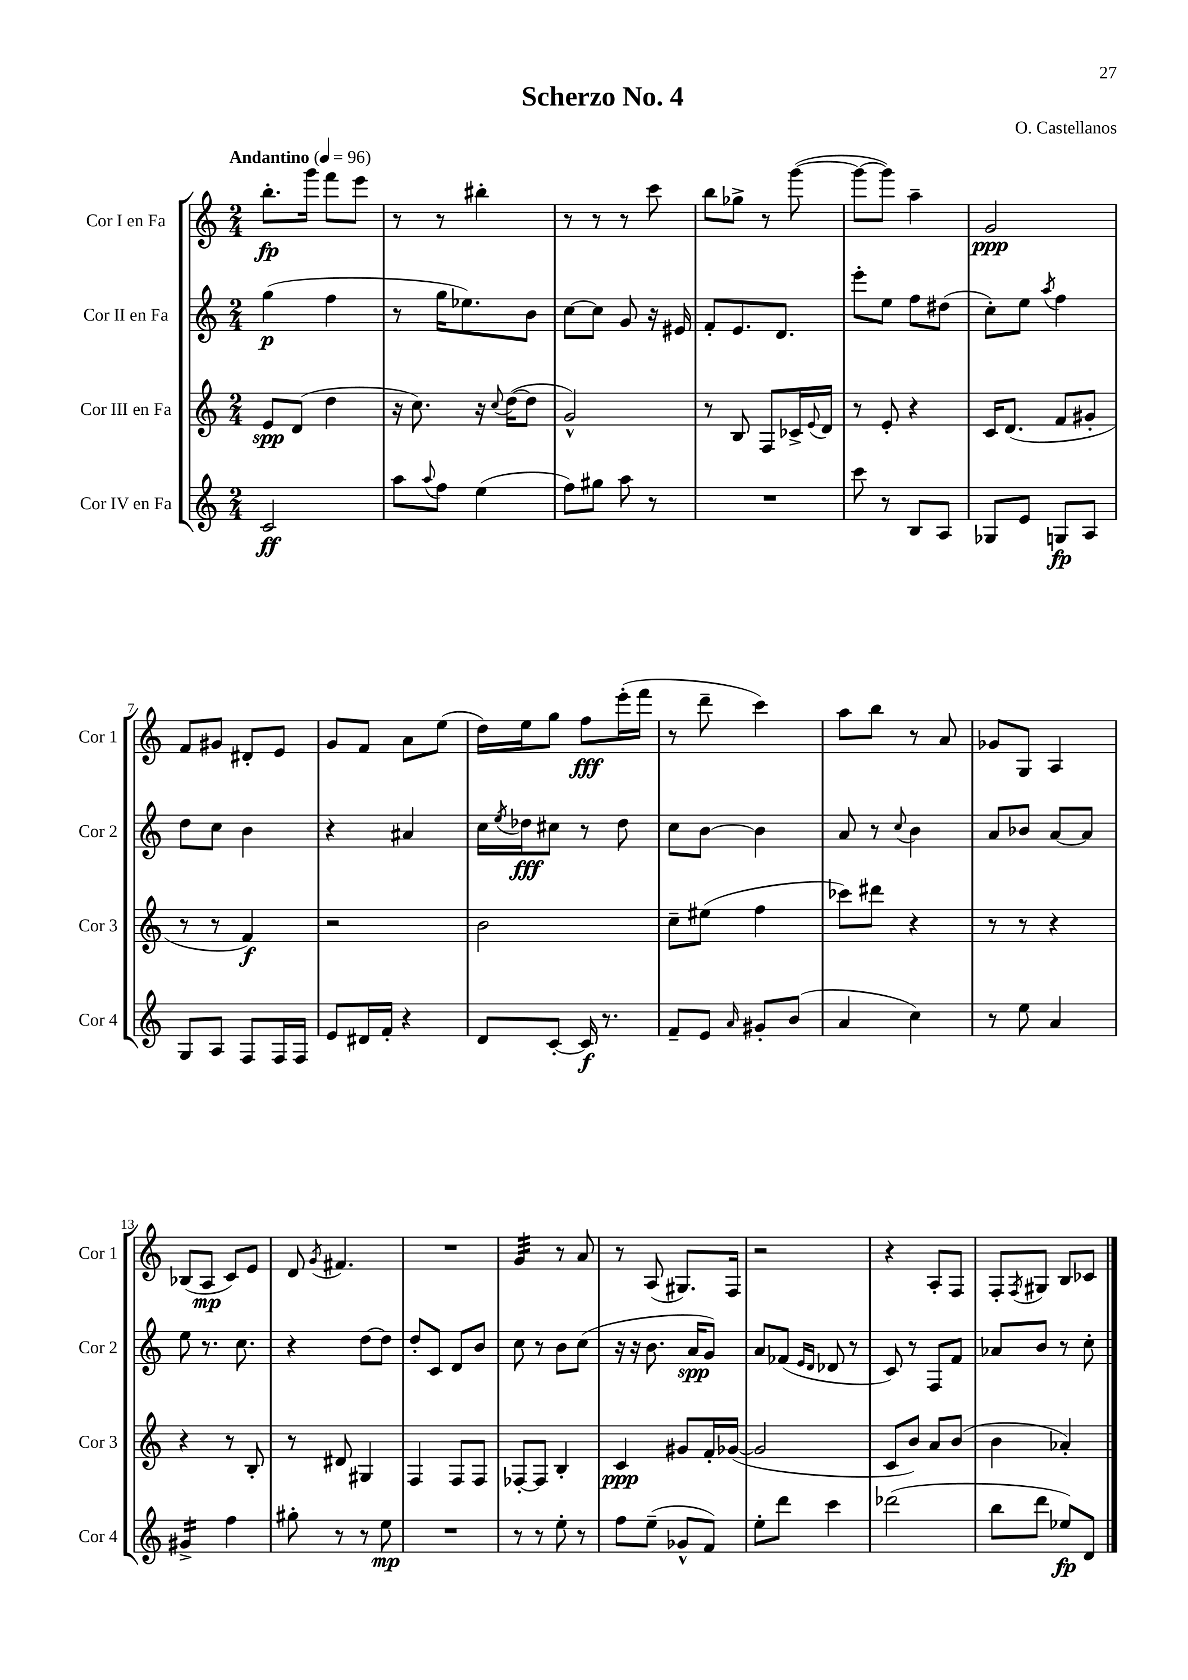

**kern	**kern	**kern	**kern
*staff4	*staff3	*staff2	*staff1
*clefG2	*clefG2	*clefG2	*clefG2
*k[]	*k[]	*k[]	*k[]
*M2/4	*M2/4	*M2/4	*M2/4
*MM96	*MM96	*MM96	*MM96
2c	8e	(4gg	8.bb'
.	(8d	.	.
.	.	.	16ggg
.	4dd	4ff	8fff
.	.	.	8eee
=	=	=	=
8aa	16r	8r	8r
.	8.cc)	.	.
8qqaa	.	.	.
8ff	.	16gg	8r
.	.	8.ee-)	.
(4ee	16r	.	4bb#'
.	8qqcc	.	.
.	([16dd	.	.
.	8dd]	8b	.
=	=	=	=
8ff)	2g^^)	[8cc	8r
8gg#	.	8cc]	8r
8aa	.	8g	8r
8r	.	16r	8ccc
.	.	16e#	.
=	=	=	=
2r	8r	8f'	8bb
.	8B	8.e	8gg-^
.	8F	.	8r
.	.	8.d	.
.	16c-^	.	([8ggg
.	8qqe	.	.
.	16d	.	.
=	=	=	=
8ccc	8r	8eee'	8ggg_
8r	8e'	8ee	8ggg])
8B	4r	8ff	4aa~
8A	.	(8dd#	.
=	=	=	=
8G-	16c	8cc')	2g
.	(8.d	.	.
8e	.	8ee	.
.	.	8qaa	.
8G	8f	4ff	.
8A	8g#'	.	.
=	=	=	=
8G	8r	8dd	8f
8A	8r	8cc	8g#
8F	4f)	4b	8d#'
16F	.	.	8e
16F	.	.	.
=	=	=	=
8e	2r	4r	8g
16d#	.	.	8f
16f'	.	.	.
4r	.	4a#	8a
.	.	.	(8ee
=	=	=	=
8d	2b	16cc	16dd)
.	.	8qee	.
.	.	16dd-	16ee
[8c'	.	8cc#	8gg
16c]	.	8r	8ff
8.r	.	.	.
.	.	8dd-	(16eee'
.	.	.	16fff
=	=	=	=
8f~	8cc~	8cc	8r
8e	(8ee#	[8b	8ddd~
16qqa	.	.	.
8g#'	4ff	4b]	4ccc)
(8b	.	.	.
=	=	=	=
4a	8ccc-)	8a	8aa
.	8ddd#	8r	8bb
.	.	8qqcc	.
4cc)	4r	4b	8r
.	.	.	8a
=	=	=	=
8r	8r	8a	8g-
8ee	8r	8b-	8G
4a	4r	[8a	4A
.	.	8a]	.
=	=	=	=
4g#^	4r	8ee	(8B-
.	.	8.r	8A
4ff	8r	.	8c)
.	.	8.cc	.
.	8B'	.	8e
=	=	=	=
8gg#'	8r	4r	8d
.	.	.	8qg
8r	8d#	.	4.f#
8r	4G#	[8dd	.
8ee	.	8dd]	.
=	=	=	=
2r	4F	8dd'	2r
.	.	8c	.
.	8F	8d	.
.	8F	8b	.
=	=	=	=
8r	[8F-'	8cc	4g
8r	8F-]	8r	.
8ee'	4B'	8b	8r
8r	.	(8cc	8a
=	=	=	=
8ff	4c	16r	8r
.	.	16r	.
(8ee~	.	8.b	(8A
8g-^^	8g#	.	8.G#)
.	.	16a	.
8f)	16f'	8g)	.
.	([16g-	.	16F
=	=	=	=
8ee'	2g-]	8a	2r
8ddd	.	(8f-	.
.	.	16qqe	.
.	.	16qqd	.
4ccc	.	8d-	.
.	.	8r	.
=	=	=	=
(2ddd-	8c	8c)	4r
.	8b)	8r	.
.	8a	8F	8A'
.	(8b	8f	8F
=	=	=	=
8bb	4b	8a-	8F'
.	.	.	8qF
8ddd	.	8b	8G#
8ee-)	4a-')	8r	8B
8d	.	8cc'	8c-
==	==	==	==
*-	*-	*-	*-
